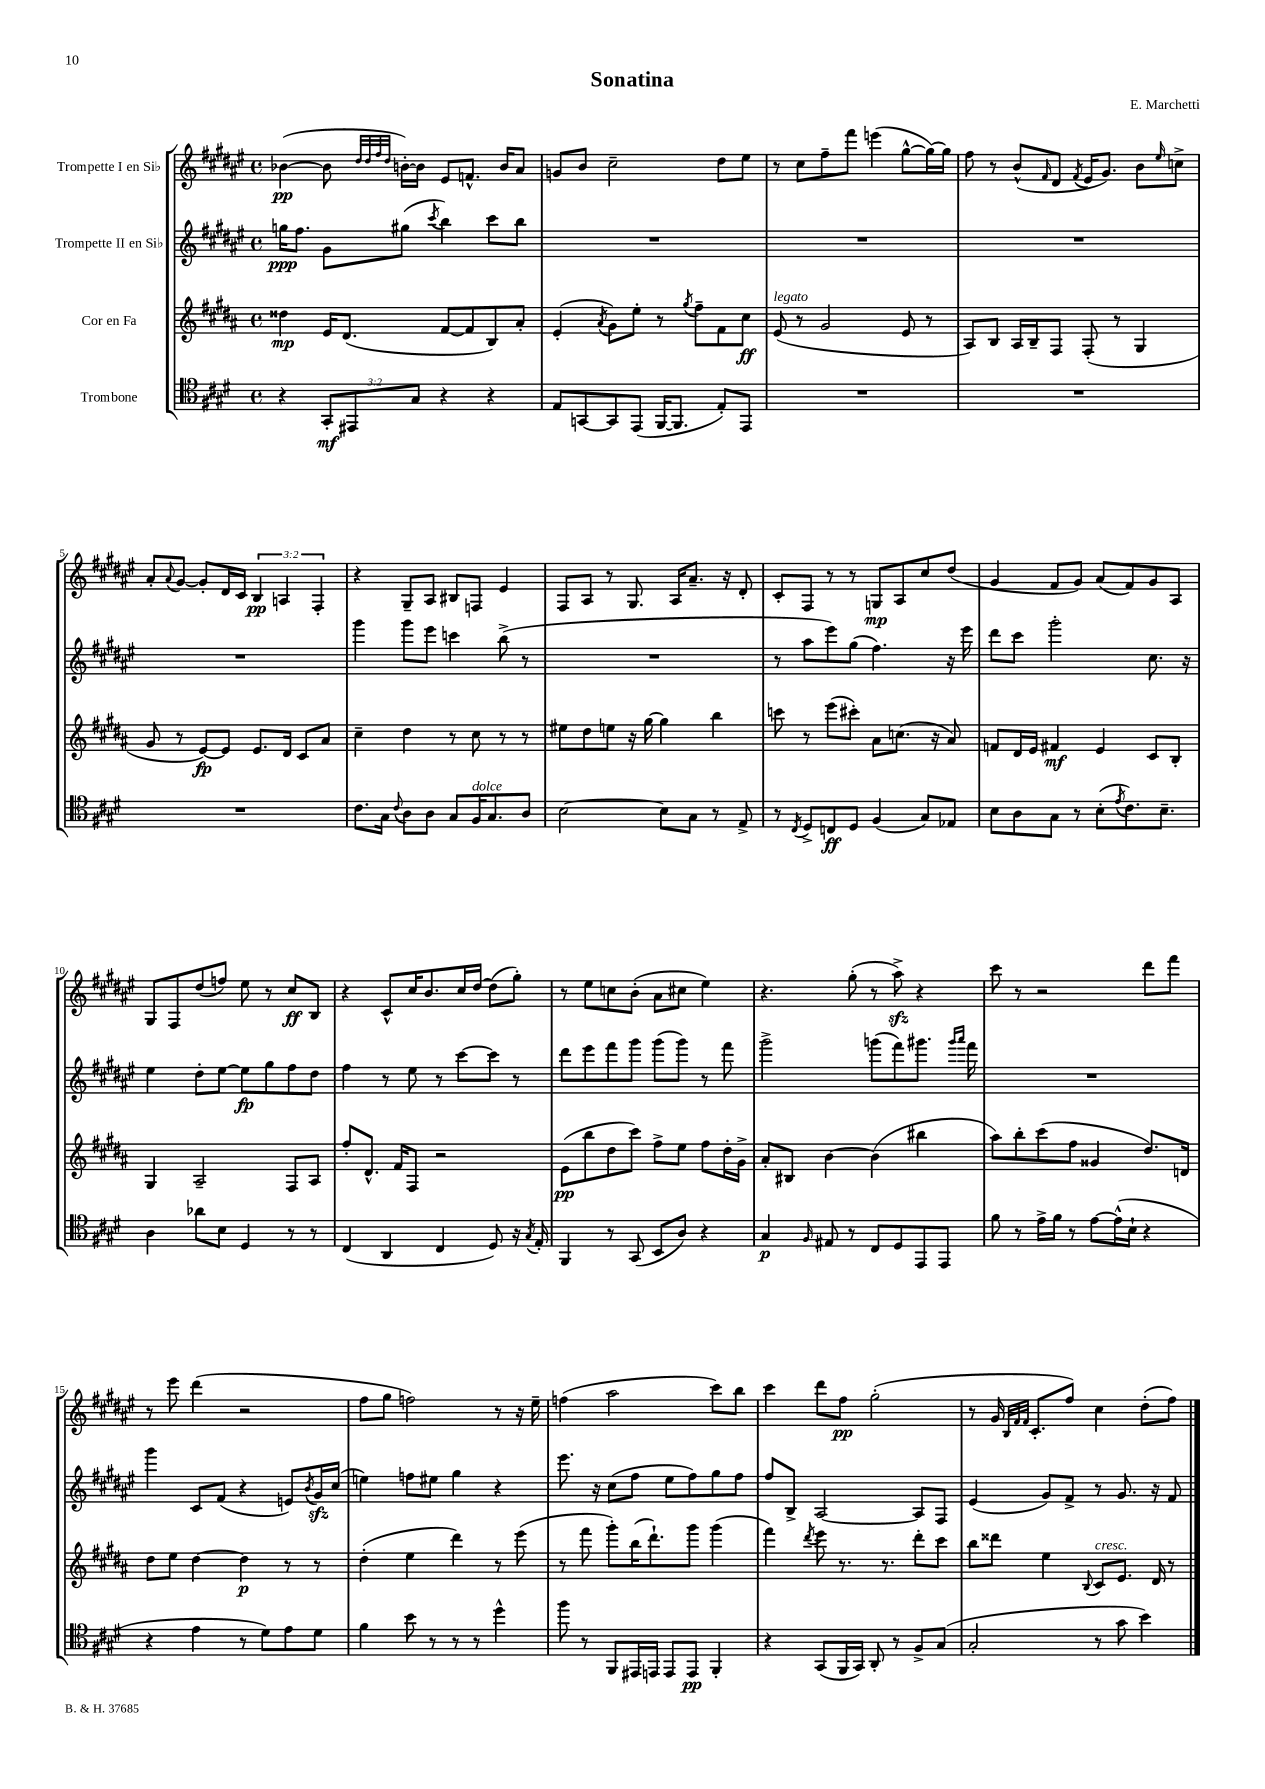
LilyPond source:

\header { title = "Sonatina" composer = "E. Marchetti" }
<<
\new StaffGroup <<
\new Staff = "s0" \with { instrumentName = "Trompette I en Sib" } {
    \clef treble \key fis \major \defaultTimeSignature \time 4/4 \override Staff.TupletNumber.text = #tuplet-number::calc-fraction-text
    bes'4~\pp( bes'8 \grace { dis''32 dis''32 fis''32 dis''32 } b'16~-.) b'16 eis'8 f'8.-^ b'16 ais'8 |
    g'8 b'8 cis''2-- dis''8 eis''8 |
    r8 cis''8 fis''8-- fis'''8 e'''4( gis''8~-^ gis''16~) gis''16 |
    fis''8 r8 b'8-^( \grace { fis'16 } dis'8 \acciaccatura { fis'8 } eis'16 gis'8.) b'8 \grace { eis''16 } c''8-> |
    ais'8-. \appoggiatura { ais'8 } gis'8~ gis'8-. dis'16 cis'16 \tuplet 3/2 { b4\pp a4 fis4-. } |
    r4 gis8-- ais8 bis8 f8 eis'4 |
    fis8 ais8 r8 gis8. ais16 ais'8.-- r16 dis'8-. |
    cis'8-. fis8 r8 r8 g8\mp ais8 cis''8 dis''8( |
    gis'4 fis'8 gis'8) ais'8( fis'8) gis'8 ais8 |
    gis8 fis8 dis''8( f''8) eis''8 r8 cis''8\ff b8 |
    r4 cis'8-^ cis''16 b'8. cis''16 dis''16~ dis''8( gis''8-.) |
    r8 eis''8 c''8 b'8-.( ais'8 cis''8 eis''4) |
    r4. gis''8-.( r8 ais''8->\sfz) r4 |
    cis'''8 r8 r2 dis'''8 fis'''8 |
    r8 eis'''8 dis'''4( r2 |
    fis''8 gis''8 f''2) r8 r16 eis''16-- |
    f''4( ais''2 cis'''8) b''8 |
    cis'''4 dis'''8 fis''8\pp gis''2-.( |
    r8 gis'16 \grace { b32 fis'32 fis'32 } cis'8.-. fis''8) cis''4 dis''8-.( fis''8) \bar "|." |
}
\new Staff = "s1" \with { instrumentName = "Trompette II en Sib" } {
    \clef treble \key fis \major \defaultTimeSignature \time 4/4
    g''16\ppp fis''8. gis'8 gis''8( \acciaccatura { cis'''8 } b''4) cis'''8 b''8 |
    R1 |
    R1 |
    R1 |
    R1 |
    gis'''4 gis'''8 eis'''8 c'''4 b''8->( r8 |
    R1 |
    r8 ais''8 eis'''8) gis''8( fis''4.) r16 eis'''16 |
    dis'''8 cis'''8 gis'''2-. cis''8. r16 |
    eis''4 dis''8-. eis''8~ eis''8\fp gis''8 fis''8 dis''8 |
    fis''4 r8 eis''8 r8 cis'''8~ cis'''8 r8 |
    dis'''8 eis'''8 fis'''8 gis'''8 gis'''8( gis'''8) r8 fis'''8 |
    gis'''2-> g'''8( fis'''8) gis'''8. \grace { gis'''16 ais'''16 } fis'''16 |
    R1 |
    gis'''4 cis'8 fis'8( r4 e'8) \acciaccatura { b'8 } gis'16\sfz cis''16( |
    e''4) f''8 eis''8 gis''4 r4 |
    eis'''8. r16 cis''8( fis''8 eis''8 fis''8) gis''8 fis''8 |
    fis''8 b8-> ais2~ ais8 fis8 |
    eis'4( gis'8) fis'8-> r8 gis'8. r16 fis'8 \bar "|." |
}
\new Staff = "s2" \with { instrumentName = "Cor en Fa" } {
    \clef treble \key b \major \defaultTimeSignature \time 4/4
    disis''4\mp e'16 dis'8.( fis'8~ fis'8 b8) ais'8-. |
    e'4-.( \acciaccatura { ais'8 } gis'8) e''8-. r8 \acciaccatura { gis''8 } fis''8-- fis'8 cis''8\ff |
    e'8^\markup { \italic "legato" }( r8 gis'2 e'8 r8 |
    ais8) b8 ais16 b16-- fis8 fis8-.( r8 gis4 |
    gis'8 r8 e'8~\fp) e'8 e'8. dis'16 cis'8 ais'8 |
    cis''4-- dis''4 r8 cis''8 r8 r8 |
    eis''8 dis''8 e''8 r16 gis''16~ gis''4 b''4 |
    c'''8 r8 e'''8( cis'''8-.) ais'8 c''8.( r16 ais'8) |
    f'8 dis'16 e'16 fis'4\mf e'4 cis'8 b8-. |
    gis4 ais2-- fis8 ais8 |
    fis''8-. dis'8.-^ fis'16 fis8 r2 |
    e'8\pp( b''8 dis''8 cis'''8) fis''8-> e''8 fis''8 dis''16-. gis'16-> |
    ais'8-. bis8 b'4~ b'4( bis''4 |
    ais''8) b''8-. cis'''8( fis''8 gisis'4 dis''8.) d'16 |
    dis''8 e''8 dis''4~ dis''4\p r8 r8 |
    dis''4-.( e''4 dis'''4) r8 e'''8( |
    r8 fis'''8 gis'''8-.) b''16( dis'''8.-!) gis'''8 gis'''4( |
    fis'''4) \acciaccatura { dis'''8 } e'''8 r8. r8. dis'''8-. cis'''8 |
    b''8 disis'''8 e''4 \appoggiatura { b8 } cis'8^\markup { \italic "cresc." } e'8. dis'16 r8 \bar "|." |
}
\new Staff = "s3" \with { instrumentName = "Trombone" } {
    \clef tenor \key e \major \defaultTimeSignature \time 4/4 \override Staff.TupletNumber.text = #tuplet-number::calc-fraction-text
    r4 \tuplet 3/2 { gis,8-.\mf eis,8 gis8 } r4 r4 |
    e8 g,8~ g,8 e,8( fis,16~ fis,8. e8-.) e,8 |
    R1 |
    R1 |
    R1 |
    cis'8. gis16 \appoggiatura { cis'8 } a8 a8 gis8 fis16^\markup { \italic "dolce" } gis8. a8 |
    b2~ b8 gis8 r8 e8-> |
    r8 \acciaccatura { cis8 } dis8-> c8\ff dis8 fis4( gis8) ees8 |
    b8 a8 gis8 r8 b8-.( \acciaccatura { e'8 } cis'8.) b8.-- |
    a4 aes'8 b8 dis4 r8 r8 |
    cis4( a,4 cis4 dis8) r16 \acciaccatura { gis8 } e16-. |
    fis,4 r8 gis,8( b,8 a8) r4 |
    gis4\p \grace { fis16 } eis8 r8 cis8 dis8 e,8 e,8 |
    fis'8 r8 e'16-> fis'16 r8 e'8~ e'16-^( b16-! r4 |
    r4 e'4 r8 dis'8) e'8 dis'8 |
    fis'4 b'8 r8 r8 r8 dis''4-^ |
    fis''8 r8 fis,8 eis,16 e,16 e,8 e,8\pp fis,4-. |
    r4 gis,8( fis,16 gis,16) a,8-. r8 fis8-> gis8( |
    gis2-. r8 gis'8 b'4) \bar "|." |
}
>>
>>
